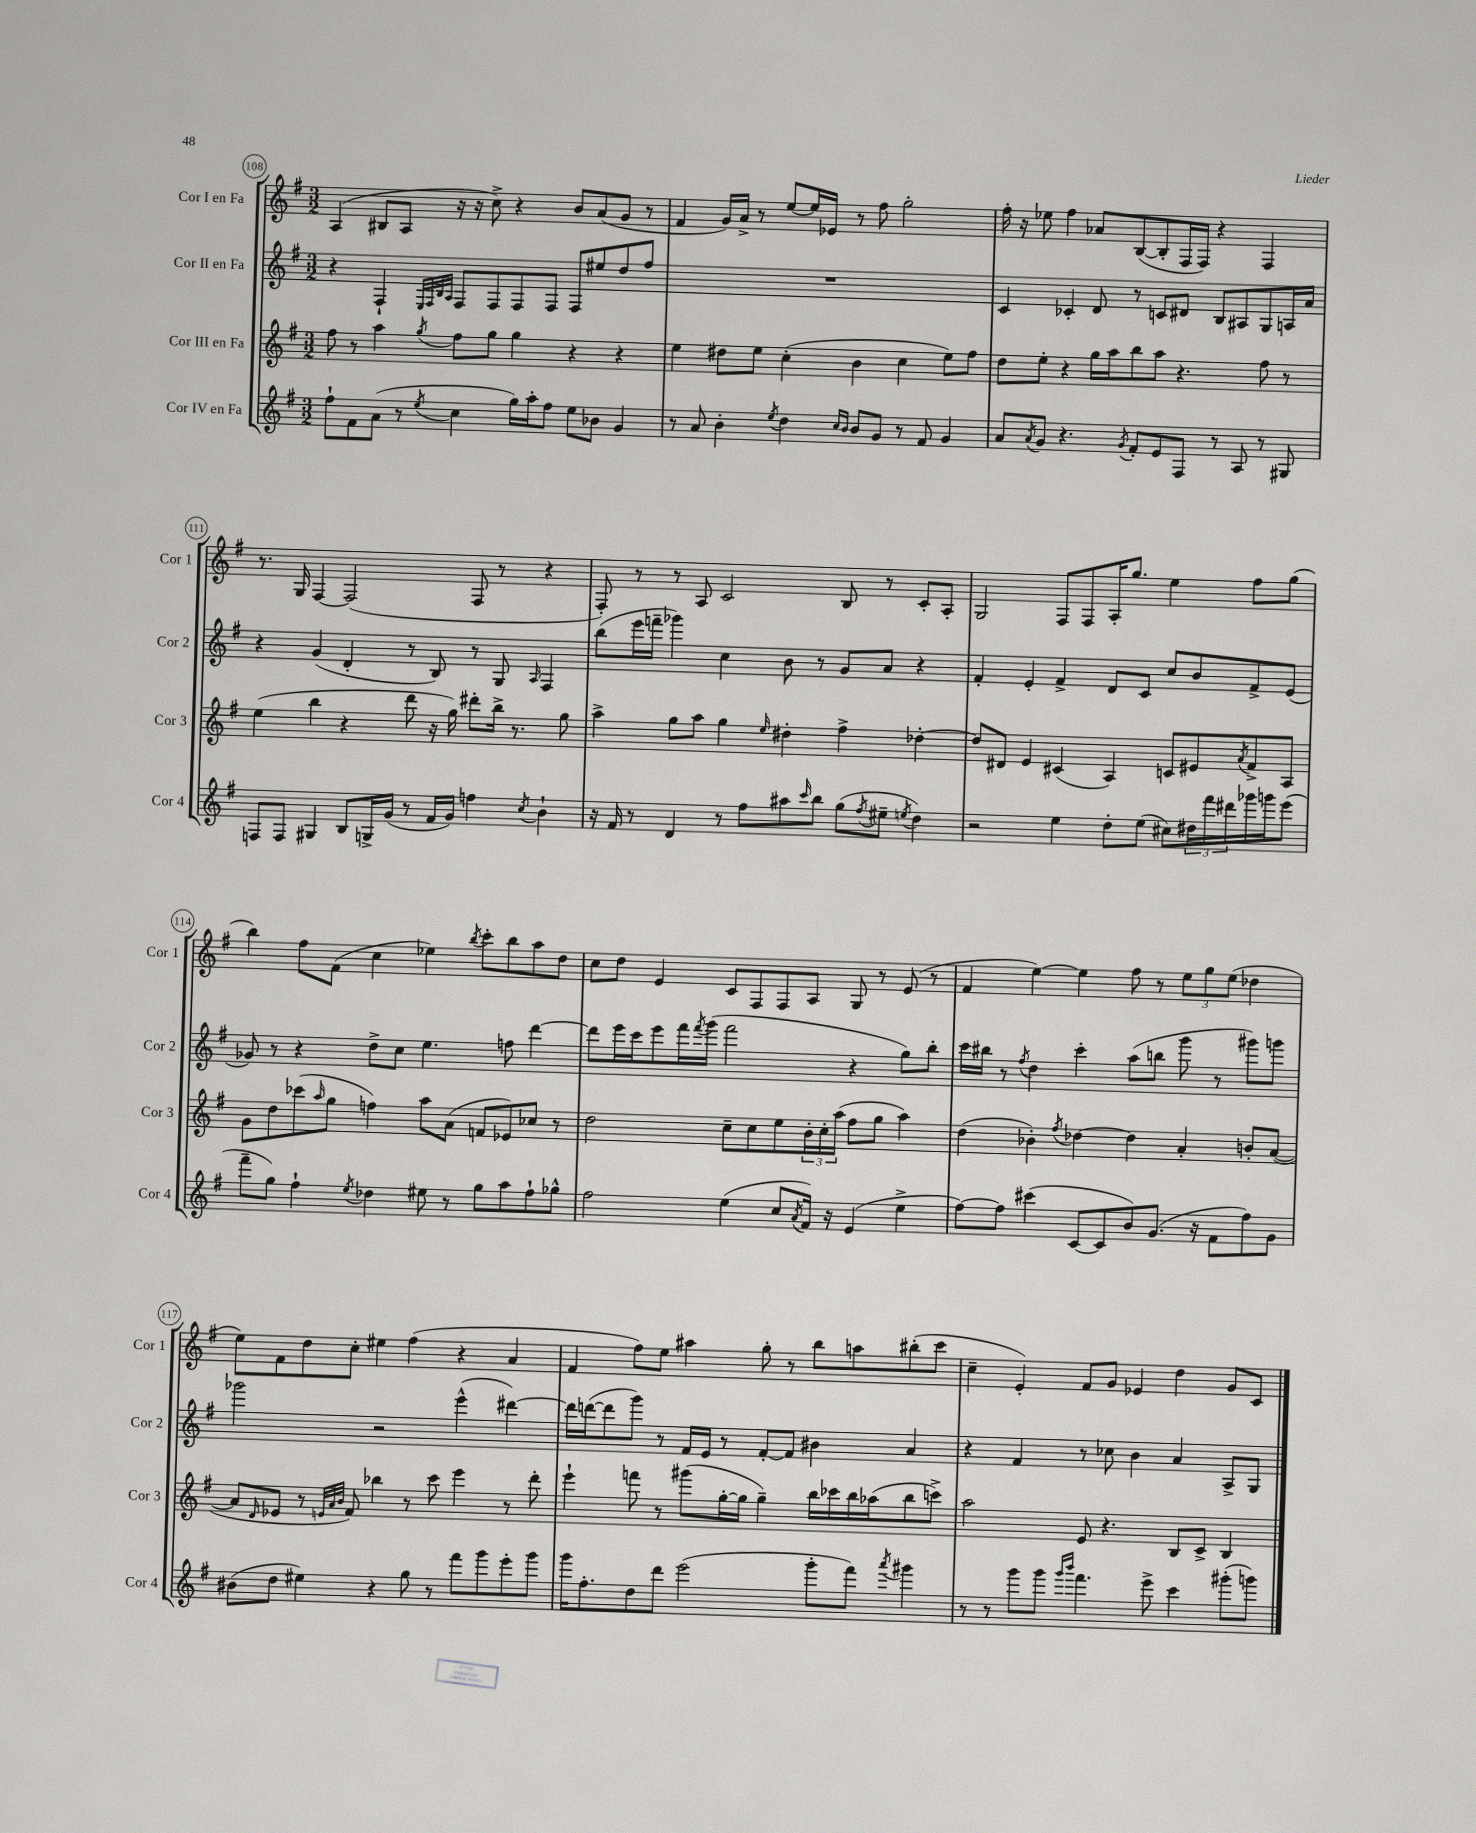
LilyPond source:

<<
\new StaffGroup <<
\new Staff = "s0" \with { instrumentName = "Cor I en Fa" shortInstrumentName = "Cor 1" } {
    \clef treble \key g \major \numericTimeSignature \time 3/2
    a4( bis8 a8 r16 r16 c''8->) r4 b'8 a'8( g'8 r8 |
    fis'4 g'16) a'16-> r8 e''8~ e''16 ees'16 r8 fis''8 g''2-. |
    fis''16-. r16 ees''8 fis''4 aes'8 b8~( b8-. fis16 fis16) r4 fis4 |
    r8. g16 fis4~ fis2( fis8 r8 r4 |
    fis8-.) r8 r8 a8 c'2 b8 r8 c'8-. a8-. |
    g2 fis8 fis8 a16-. g''8. e''4 fis''8 g''8( |
    b''4) fis''8 fis'8( c''4 ees''4) \acciaccatura { b''8 } c'''8-. b''8 a''8 d''8 |
    c''8 d''8 e'4 c'8 fis8 fis8 a8 g8 r8 e'8( r8 |
    fis'4 e''4~) e''4 fis''8 r8 \tuplet 3/2 { e''8 g''8 e''8( } des''4 |
    e''8) fis'8 d''8 c''8-. eis''4 fis''4( r4 a'4 |
    fis'4 fis''8) e''8 ais''4 g''8-. r8 b''8 a''8 bis''8-.( c'''8 |
    c''4-- e'4-.) fis'8 g'8 ees'4 d''4 g'8 c'8 \bar "|." |
}
\new Staff = "s1" \with { instrumentName = "Cor II en Fa" shortInstrumentName = "Cor 2" } {
    \clef treble \key g \major \numericTimeSignature \time 3/2
    r4 fis4-! \grace { e32 fis32 b32 a32 } fis8 fis8 fis8 fis8 fis8 eis''8 d''8 fis''8 |
    R1. |
    c'4 ces'4-. d'8 r8 c'8 dis'8 b8 ais8 g8 a16 a'16 |
    r4 g'4( d'4-. r8 b8) r8 g8 \grace { a16 } fis4 |
    b''8( e'''16 f'''16-- ges'''4) c''4 b'8 r8 g'8 a'8 r4 |
    fis'4-. e'4-. fis'4-> d'8 c'8 c''8 b'8 fis'8-> e'8( |
    ges'8) r8 r4 d''8-> c''8 e''4. f''8 d'''4~ |
    d'''8 e'''16 c'''16 e'''8 fis'''16 \acciaccatura { fis'''8 } g'''16( fis'''2 r4 g''8) b''8-. |
    c'''16 bis''16 r8 \acciaccatura { fis''8 } d''4 c'''4-. a''8( b''8 g'''8 r8 gis'''8) g'''8 |
    ges'''2 r2 e'''4-^( dis'''4~) |
    dis'''16 d'''16~( d'''8 g'''8) r8 fis'16 e'16 r8 fis'8~-. fis'8 bis'4 a'4 |
    r4 fis'4 r8 ces''8 b'4 a'4 a8-> g8 \bar "|." |
}
\new Staff = "s2" \with { instrumentName = "Cor III en Fa" shortInstrumentName = "Cor 3" } {
    \clef treble \key g \major \numericTimeSignature \time 3/2
    fis''8 r8 a''4 \acciaccatura { g''8 } fis''8 g''8 g''4 r4 r4 |
    e''4 dis''8 e''8 c''4-.( b'4 c''4 e''8) fis''8 |
    d''8 e''8-. r4 g''16 a''16 b''8 a''8 r4. fis''8 r8 |
    e''4( b''4 r4 d'''8 r16 g''16) dis'''8-. b''16-> r8. g''8 |
    a''4-> g''8 a''8 g''4 \grace { e''16 } dis''4-. fis''4-> des''4~-. |
    des''8 dis'8 e'4 cis'4( a4) c'8 eis'8 \acciaccatura { a'8 } fis'8-> a8 |
    g'8 d''8 ces'''8( \grace { a''16 } g''8 f''4) a''8 a'8( f'8 ees'8) ces''8 r8 |
    d''2 c''8-- c''8 e''8 \tuplet 3/2 { b'16-. c''16-. a''16( } fis''8 g''8 a''4) |
    d''4( bes'4-.) \acciaccatura { fis''8 } des''4~ des''4 a'4-. b'8-. a'8~( |
    a'8 \grace { d'16 } ees'8 r8 \grace { e'32 a'32 b'32 } fis'8) bes''4 r8 c'''8 e'''4 r8 d'''8-. |
    e'''4-! f'''8 r8 gis'''8( g''16~-. g''16 g''4--) b''16 ces'''16 b''16 aes''16( b''8 c'''8->) |
    a''2 e'8 r4. b8 c'8-> b4 \bar "|." |
}
\new Staff = "s3" \with { instrumentName = "Cor IV en Fa" shortInstrumentName = "Cor 4" } {
    \clef treble \key g \major \numericTimeSignature \time 3/2
    fis''8-! fis'8 a'8( r8 \acciaccatura { e''8 } c''4 g''16) a''16-. fis''8 e''8 bes'8 g'4 |
    r8 a'8 b'4-. \acciaccatura { e''8 } d''4 \grace { c''16 b'16 } b'8 g'8 r8 fis'8 g'4 |
    a'8 \acciaccatura { a'8 } g'8 r4. \acciaccatura { g'8 } fis'8-. e'8 fis8 r8 a8 r8 gis8 |
    f8 f8 gis4 b8 g16-> g'16( r8 fis'16 g'16) f''4 \acciaccatura { c''8 } b'4-! |
    r16 fis'16 r8 d'4 r8 fis''8 ais''8 \grace { c'''16 } b''8 g''8( \acciaccatura { fis''8 } eis''8-- \acciaccatura { e''8 } d''4) |
    r2 e''4 d''8-. e''8( cis''8) \tuplet 3/2 { dis''16 fis'''16 dis'''16 } ges'''16 g'''16 e'''8( |
    fis'''8-- g''8) fis''4-! \acciaccatura { e''8 } des''4 eis''8 r8 g''8 a''8 fis''8-! ges''8-^ |
    fis''2 e''4( c''8 \acciaccatura { a'8 } fis'16) r16 e'4( e''4-> |
    fis''8~) fis''8 cis'''4( c'8~ c'8 b'8) g'8.( r16 fis'8 fis''8) g'8 |
    bis'8( d''8 eis''4) r4 g''8 r8 fis'''8 g'''8 e'''8-. g'''8 |
    g'''16 fis''8.-. d''8 d'''8 e'''2( g'''8-. fis'''8) \acciaccatura { a'''8 } gis'''4 |
    r8 r8 g'''8 g'''8 \grace { g'''16 b'''16 } fis'''4. e'''8-> c'''4 gis'''8-.( g'''8) \bar "|." |
}
>>
>>
\layout { \context { \Score currentBarNumber = #108 \override BarNumber.stencil = #(make-stencil-circler 0.1 0.3 ly:text-interface::print) } }
